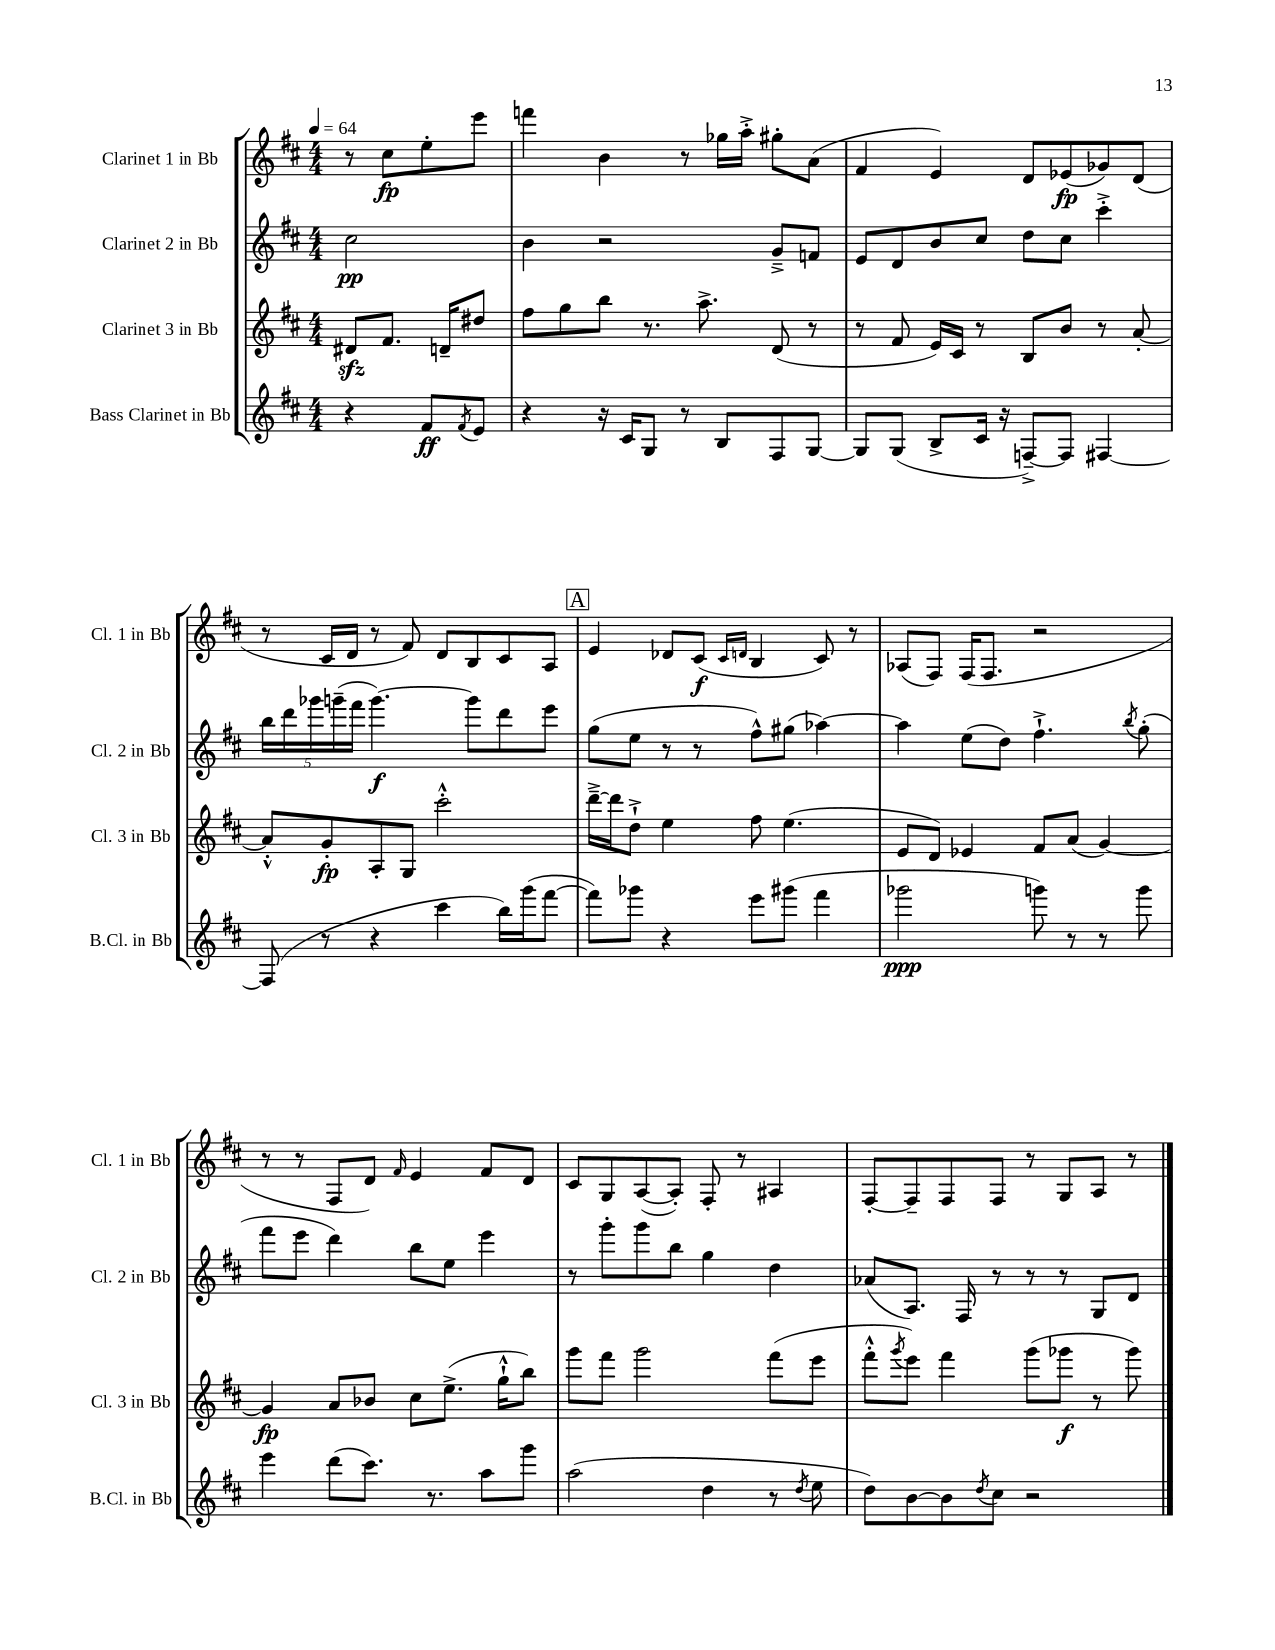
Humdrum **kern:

**kern	**dynam	**kern	**dynam	**kern	**dynam	**kern	**dynam
*part4	*part4	*part3	*part3	*part2	*part2	*part1	*part1
*staff4	*staff4	*staff3	*staff3	*staff2	*staff2	*staff1	*staff1
*I"Bass Clarinet in Bb	*	*I"Clarinet 3 in Bb	*	*I"Clarinet 2 in Bb	*	*I"Clarinet 1 in Bb	*
*I'B.Cl. in Bb	*	*I'Cl. 3 in Bb	*	*I'Cl. 2 in Bb	*	*I'Cl. 1 in Bb	*
*clefG2	*	*clefG2	*	*clefG2	*	*clefG2	*
*k[f#c#]	*	*k[f#c#]	*	*k[f#c#]	*	*k[f#c#]	*
*M4/4	*	*M4/4	*	*M4/4	*	*M4/4	*
*MM64	*	*MM64	*	*MM64	*	*MM64	*
=	=	=	=	=	=	=	=
4r	.	8d#Xzz/L	.	2cc#\	pp	8r	.
.	.	8.f#/J	.	.	.	8cc#\L	fp
8f#/L	ff	.	.	.	.	8ee'\	.
.	.	16dn~/KL	.	.	.	.	.
8qf#/	.	.	.	.	.	.	.
8e/J	.	8dd#X/J	.	.	.	8eee\J	.
=1	=1	=1	=1	=1	=1	=1	=1
4r	.	8ff#\L	.	4b\	.	4fffn\	.
.	.	8gg\	.	.	.	.	.
16r	.	8bb\J	.	2r	.	4b\	.
16c#/KL	.	.	.	.	.	.	.
8G/J	.	8.r	.	.	.	.	.
8r	.	.	.	.	.	8r	.
.	.	8.aa^\	.	.	.	.	.
8B/L	.	.	.	.	.	16gg-X\LL	.
.	.	.	.	.	.	16aa'^\JJ	.
8F#/	.	(8d/	.	8g~^/L	.	8gg#X'\L	.
[8G/J	.	8r	.	8fn/J	.	(8a\J	.
=2	=2	=2	=2	=2	=2	=2	=2
8G/L]	.	8r	.	8e/L	.	4f#/	.
(8G/J	.	8f#/	.	8d/	.	.	.
8B^/L	.	16e/LL)	.	8b/	.	4e/)	.
.	.	16c#/JJ	.	.	.	.	.
16c#/Jk	.	8r	.	8cc#/J	.	.	.
16r	.	.	.	.	.	.	.
[8Fn~^/L)	.	8B/L	.	8dd\L	.	8d/L	.
8F/J]	.	8b/J	.	8cc#\J	.	(8e-X/	fp
[4F#X/	.	8r	.	4ccc#'^\	.	8g-X/)	.
.	.	[8a'/	.	.	.	(8d/J	.
!!LO:LB:g=z
=3	=3	=3	=3	=3	=3	=3	=3
(8F#/]	.	8a'^^/L]	.	20bb\LL	.	8r	.
.	.	.	.	20ddd\	.	.	.
.	.	.	.	20ggg-X\	.	.	.
8r	.	8g'/	fp	.	.	16c#/LL	.
.	.	.	.	(20gggn~\	.	.	.
.	.	.	.	.	.	16d/JJ	.
.	.	.	.	20fff#\JJ	.	.	.
4r	.	8A'/	.	[4.ggg\)	f	8r	.
.	.	8G/J	.	.	.	8f#/)	.
4ccc#\	.	2ccc#'^^\	.	.	.	8d/L	.
.	.	.	.	8ggg\L]	.	8B/	.
16bb\LL)	.	.	.	8ddd\	.	8c#/	.
(16ggg\J	.	.	.	.	.	.	.
[8fff#\J	.	.	.	8eee\J	.	8A/J	.
!!LO:REH:place=s1:t=A
=4	=4	=4	=4	=4	=4	=4	=4
8fff#\L])	.	[16ddd~^\LL	.	(8gg\L	.	4e/	.
.	.	16ddd\J]	.	.	.	.	.
8ggg-X\J	.	8dd`^\J	.	8ee\J	.	.	.
4r	.	4ee\	.	8r	.	8d-X/L	.
.	.	.	.	8r	.	(8c#/J	f
.	.	.	.	.	.	16qqc#/LL	.
.	.	.	.	.	.	16qqdn/JJ	.
8eee\L	.	8ff#\	.	8ff#^^\L)	.	4B/	.
(8ggg#X\J	.	(4.ee\	.	(8gg#X\J	.	.	.
4fff#\	.	.	.	[4aa-X\)	.	8c#/)	.
.	.	.	.	.	.	8r	.
=5	=5	=5	=5	=5	=5	=5	=5
2ggg-X\	ppp	8e/L	.	4aa-\]	.	(8A-X/L	.
.	.	8d/J)	.	.	.	8F#/J)	.
.	.	4e-X/	.	(8ee\L	.	(16F#/KL	.
.	.	.	.	.	.	8.F#/J	.
.	.	.	.	8dd\J)	.	.	.
8gggn\)	.	8f#/L	.	4.ff#`^\	.	2r	.
8r	.	(8a/J	.	.	.	.	.
8r	.	[4g/)	.	.	.	.	.
.	.	.	.	8qbb/	.	.	.
8ggg\	.	.	.	(8gg'\	.	.	.
!!LO:LB:g=z
=6	=6	=6	=6	=6	=6	=6	=6
4eee\	.	4g/]	fp	8fff#\L	.	8r	.
.	.	.	.	8eee\J	.	8r	.
(8ddd\L	.	8a/L	.	4ddd\)	.	8F#/L	.
8.ccc#\J)	.	8b-X/J	.	.	.	8d/J)	.
.	.	.	.	.	.	16qqf#/	.
.	.	8cc#\L	.	8bb\L	.	4e/	.
8.r	.	.	.	.	.	.	.
.	.	(8.ee^\J	.	8ee\J	.	.	.
8aa\L	.	.	.	4eee\	.	8f#/L	.
.	.	16gg`^^\KL	.	.	.	.	.
8ggg\J	.	8bb\J)	.	.	.	8d/J	.
=7	=7	=7	=7	=7	=7	=7	=7
(2aa\	.	8ggg\L	.	8r	.	8c#/L	.
.	.	8fff#\J	.	8ggg'\L	.	8G/	.
.	.	2ggg\	.	8ggg\	.	([8A/	.
.	.	.	.	8bb\J	.	8A'/J])	.
4dd\	.	.	.	4gg\	.	8F#'/	.
.	.	.	.	.	.	8r	.
8r	.	(8fff#\L	.	4dd\	.	4A#X/	.
8qdd/	.	.	.	.	.	.	.
8ee\	.	8eee\J	.	.	.	.	.
=8	=8	=8	=8	=8	=8	=8	=8
8dd\L)	.	8fff#'^^\L	.	(8a-X/L	.	[8F#'/L	.
.	.	8qggg/	.	.	.	.	.
[8b\	.	8eee\J)	.	8.A/J)	.	8F#~/]	.
8b\]	.	4fff#\	.	.	.	8F#/	.
.	.	.	.	16F#/	.	.	.
8qdd/	.	.	.	.	.	.	.
8cc#\J	.	.	.	8r	.	8F#/J	.
2r	.	(8ggg\L	.	8r	.	8r	.
.	.	8ggg-X\J	f	8r	.	8G/L	.
.	.	8r	.	8G/L	.	8A/J	.
.	.	8ggg-\)	.	8d/J	.	8r	.
==	==	==	==	==	==	==	==
*-	*-	*-	*-	*-	*-	*-	*-
